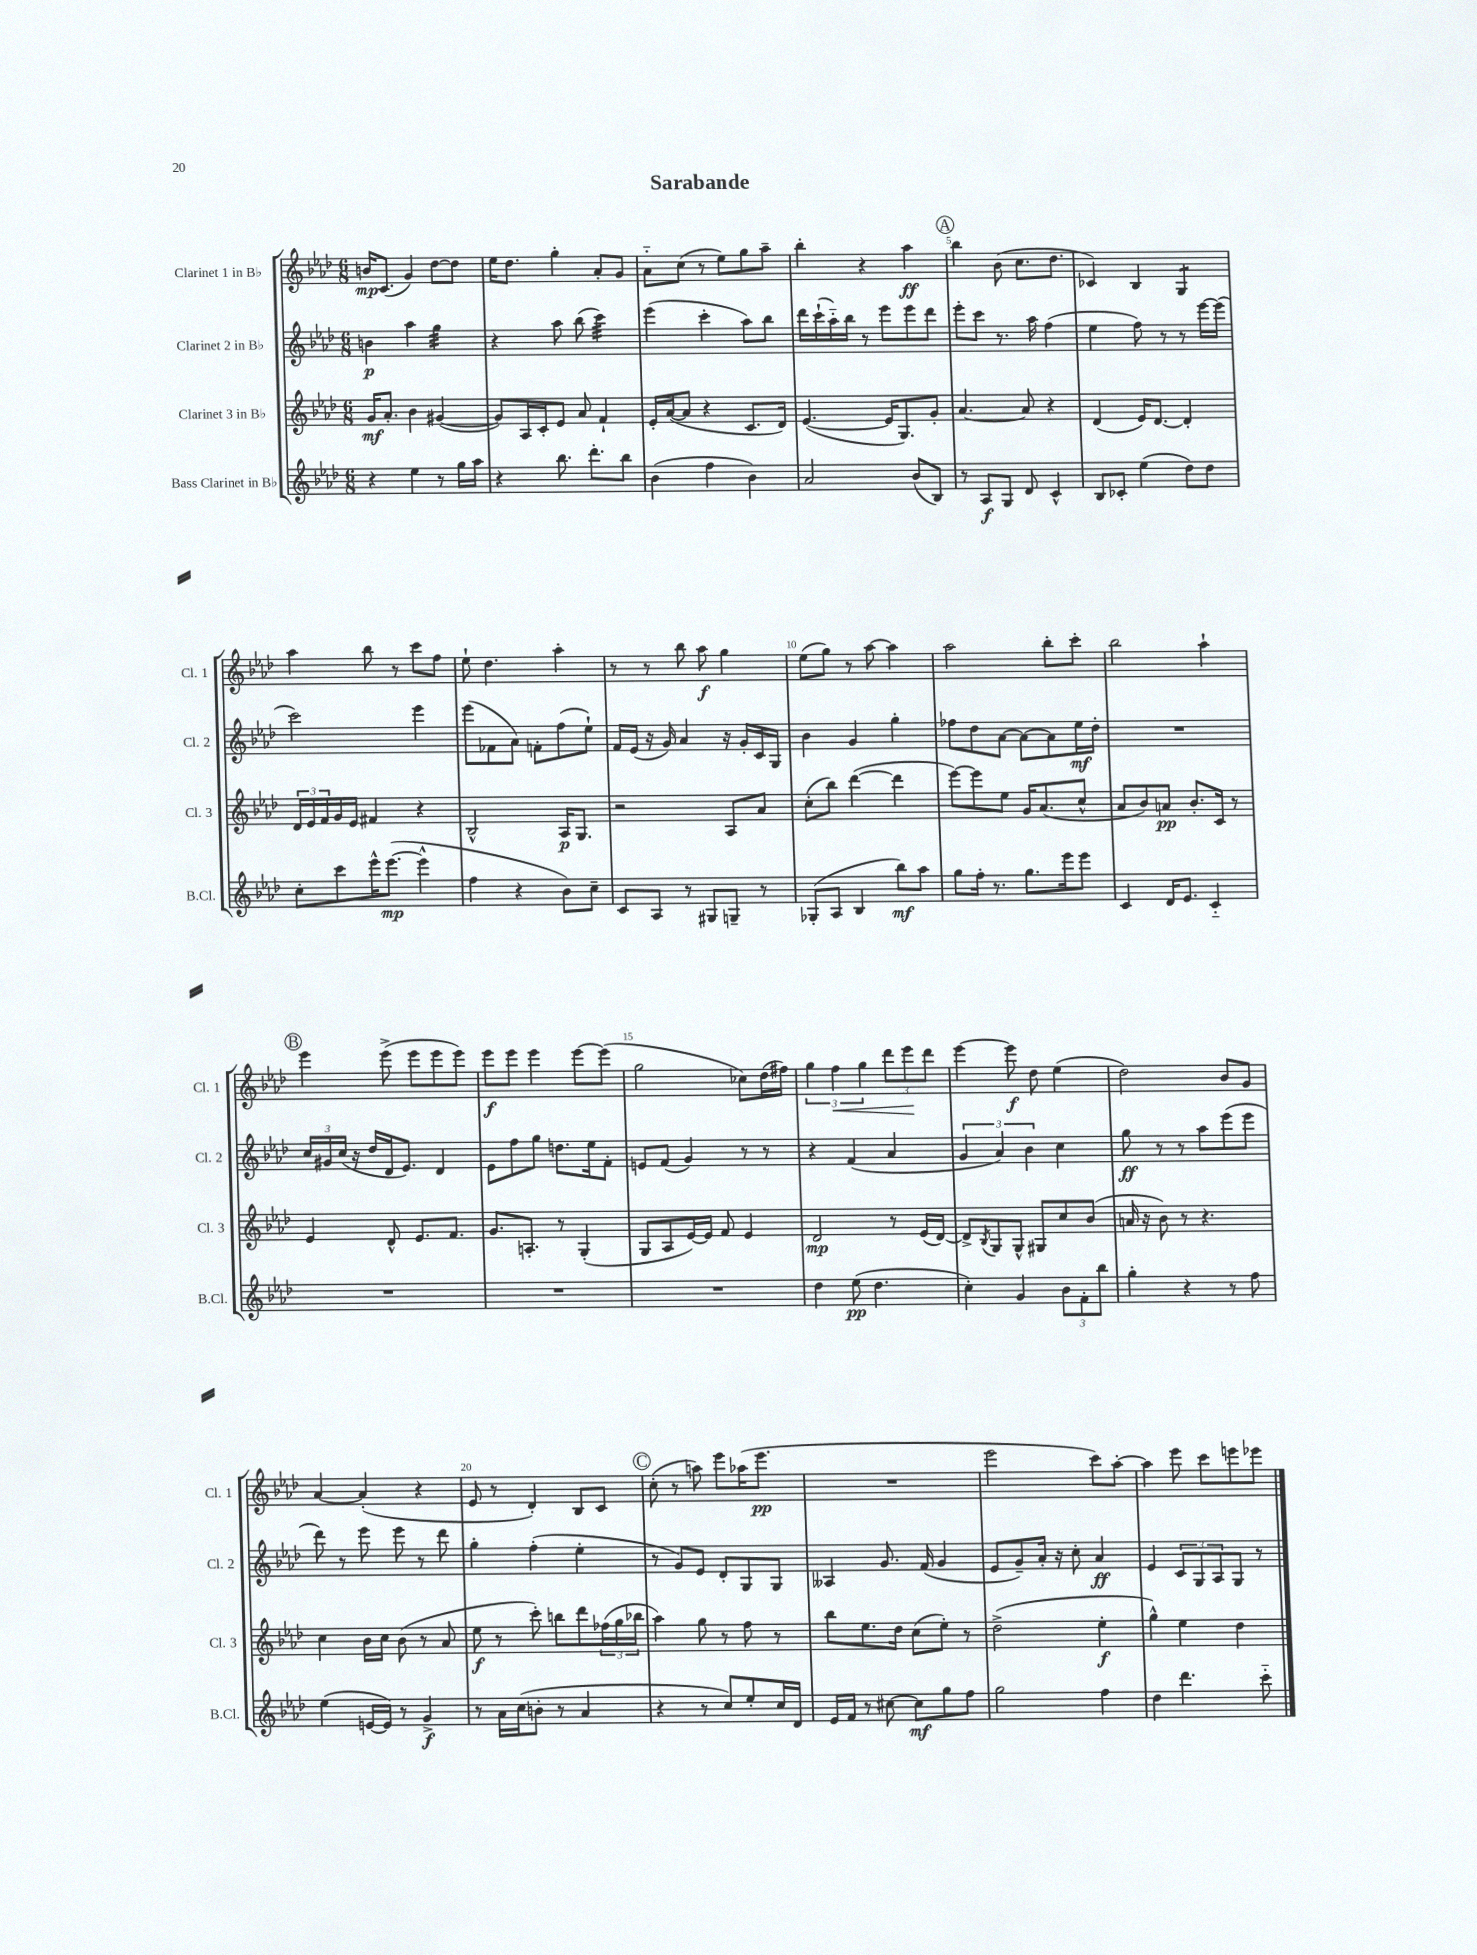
\header { title = "Sarabande" }
<<
\new StaffGroup <<
\new Staff = "s0" \with { instrumentName = "Clarinet 1 in Bb" shortInstrumentName = "Cl. 1" } {
    \clef treble \key aes \major \numericTimeSignature \time 6/8
    b'16\mp c'8.( g'4) des''8~ des''8 |
    ees''16 des''8. g''4-. aes'8-. g'8 |
    aes'8-_ c''8( r8 ees''8) g''8 aes''8-- |
    bes''4-. r4 aes''4\ff |
    \mark \markup { \circle "A" } bes''4 bes'8( c''8. des''8. |
    ces'4) bes4 g4:8 |
    aes''4 bes''8 r8 c'''8 f''8 |
    ees''8-! des''4. aes''4-. |
    r8 r8 bes''8 aes''8\f g''4 |
    ees''8( g''8) r8 aes''8~ aes''4 |
    aes''2 bes''8-. c'''8-. |
    bes''2 aes''4-! |
    \mark \markup { \circle "B" } ees'''4 ees'''8->( ees'''8 ees'''8 ees'''8) |
    ees'''8\f ees'''8 ees'''4 ees'''8~ ees'''8( |
    g''2 ces''8) des''16( fis''16) |
    \tuplet 3/2 { g''4 f''4\< g''4 } \tuplet 3/2 { des'''8 ees'''8\! des'''8 } |
    ees'''4~ ees'''8\f des''8 ees''4( |
    des''2) bes'8 g'8 |
    aes'4~ aes'4-.( r4 |
    ees'8 r8 des'4-.) bes8 c'8 |
    \mark \markup { \circle "C" } c''8-.( r8 a''8) ees'''8 aes''16( ees'''8.\pp |
    R2. |
    ees'''2 c'''8) aes''8~-. |
    aes''4 ees'''8 c'''8 e'''8 ees'''8 \bar "|." |
}
\new Staff = "s1" \with { instrumentName = "Clarinet 2 in Bb" shortInstrumentName = "Cl. 2" } {
    \clef treble \key aes \major \numericTimeSignature \time 6/8
    b'4\p aes''4 g''4:32 |
    r4 aes''8 bes''8( c'''4:32) |
    ees'''4( c'''4-. aes''8) bes''8 |
    des'''16 c'''16-!( aes''16-_) bes''16 r8 ees'''8 ees'''8 des'''8 |
    \mark \markup { \circle "A" } ees'''8-. c'''8 r8. aes''16 f''4( |
    ees''4 f''8) r8 r8 ees'''16~ ees'''16( |
    c'''2) ees'''4 |
    ees'''8( fes'8 aes'8) f'8-. f''8( ees''8-!) |
    f'16 ees'16( r16 g'16) aes'4 r16 g'16-. c'16 g16 |
    bes'4 g'4 g''4-. |
    fes''8 des''8 aes'8~ aes'8~ aes'8 ees''16\mf des''16-. |
    R2. |
    \mark \markup { \circle "B" } \tuplet 3/2 { c''16 gis'16 c''16( } r16 des''16 des'16 ees'8.) des'4 |
    ees'8 f''8 g''8 d''8. ees''16 f'8-. |
    e'8 f'8( g'4) r8 r8 |
    r4 f'4( aes'4 |
    \tuplet 3/2 { g'4 aes'4) bes'4 } c''4 |
    g''8\ff r8 r8 aes''8 ees'''8( ees'''8 |
    des'''8) r8 ees'''8 ees'''8 r8 des'''8 |
    g''4-. f''4-.( ees''4-. |
    \mark \markup { \circle "C" } r8 g'8) ees'8 des'8-. g8 g8 |
    aeses4 g'8. f'16( g'4 |
    ees'8 g'8--) aes'16-. r16 c''8-. aes'4\ff |
    ees'4 \tuplet 3/2 { c'8 g8 aes8 } g8 r8 \bar "|." |
}
\new Staff = "s2" \with { instrumentName = "Clarinet 3 in Bb" shortInstrumentName = "Cl. 3" } {
    \clef treble \key aes \major \numericTimeSignature \time 6/8
    g'16\mf aes'8.-. bes'4 gis'4~( |
    gis'8) aes16 c'16-. ees'8 aes'8 f'4-! |
    ees'16-. aes'16~( aes'8 r4 c'8. des'16) |
    ees'4.~( ees'16 g8.) g'8-. |
    \mark \markup { \circle "A" } aes'4.~ aes'8 r4 |
    des'4( ees'16) des'8.~ des'4-. |
    \tuplet 3/2 { des'16 ees'16 f'16 } g'16 ees'16 fis'4 r4 |
    bes2-^ aes16\p g8. |
    r2 aes8 aes'8 |
    c''8-.( bes''8) des'''4~( des'''4 |
    ees'''8~) ees'''8 ees''8 g'16 aes'8.( c''8-^ |
    aes'8 bes'8) a'8\pp bes'8.-. c'16 r8 |
    \mark \markup { \circle "B" } ees'4 des'8-^ ees'8. f'8. |
    g'8. a8.-. r8 g4-.( |
    g8 aes8 ees'16~) ees'16 f'8 ees'4 |
    des'2\mp r8 ees'16( des'16~) |
    des'8-> \acciaccatura { bes8 } g8 g8-^ gis8 c''8 bes'8( |
    a'16 r16 bes'8) r8 r4. |
    c''4 bes'16 c''16 bes'8( r8 aes'8 |
    ees''8\f r8 c'''8-.) b''8 des'''8 \tuplet 3/2 { fes''16( g''16 bes''16 } |
    \mark \markup { \circle "C" } aes''4) g''8 r8 f''8 r8 |
    bes''8 ees''8. des''16 c''8( ees''8-.) r8 |
    des''2->( ees''4-.\f |
    g''4-^) ees''4 des''4 \bar "|." |
}
\new Staff = "s3" \with { instrumentName = "Bass Clarinet in Bb" shortInstrumentName = "B.Cl." } {
    \clef treble \key aes \major \numericTimeSignature \time 6/8
    r4 ees''4 r8 g''16 aes''16 |
    r4 bes''8. des'''8.-. bes''8 |
    bes'4( f''4 bes'4) |
    aes'2 bes'8( bes8) |
    \mark \markup { \circle "A" } r8 aes8\f g8 des'8 c'4-^ |
    bes8 ces'8-. ees''4( des''8) des''8 |
    c''8-. c'''8 ees'''16-^ ees'''8.~\mp( ees'''4-^ |
    f''4 r4 bes'8) c''8-- |
    c'8 aes8 r8 gis8 g8-- r8 |
    ges8-.( aes8 bes4 bes''8\mf) aes''8 |
    g''8 f''16-. r8. g''8. ees'''16 ees'''8 |
    c'4 des'16 ees'8. c'4-_ |
    \mark \markup { \circle "B" } R2. |
    R2. |
    R2. |
    des''4 ees''8\pp( des''4. |
    c''4-.) g'4 \tuplet 3/2 { bes'8 f'8-. bes''8 } |
    g''4-. r4 r8 f''8 |
    ees''4( e'16~ e'16) r8 g'4->\f |
    r8 aes'16 c''16( b'8-. r8 aes'4 |
    \mark \markup { \circle "C" } r4 r8 c''8) ees''8-. c''16 des'16 |
    ees'16 f'16 r8 cis''8~ cis''8\mf g''8 f''8 |
    g''2 f''4 |
    des''4 des'''4. c'''8-_ \bar "|." |
}
>>
>>
\layout { \context { \Score \override BarNumber.break-visibility = ##(#f #t #t) barNumberVisibility = #(every-nth-bar-number-visible 5) } }
